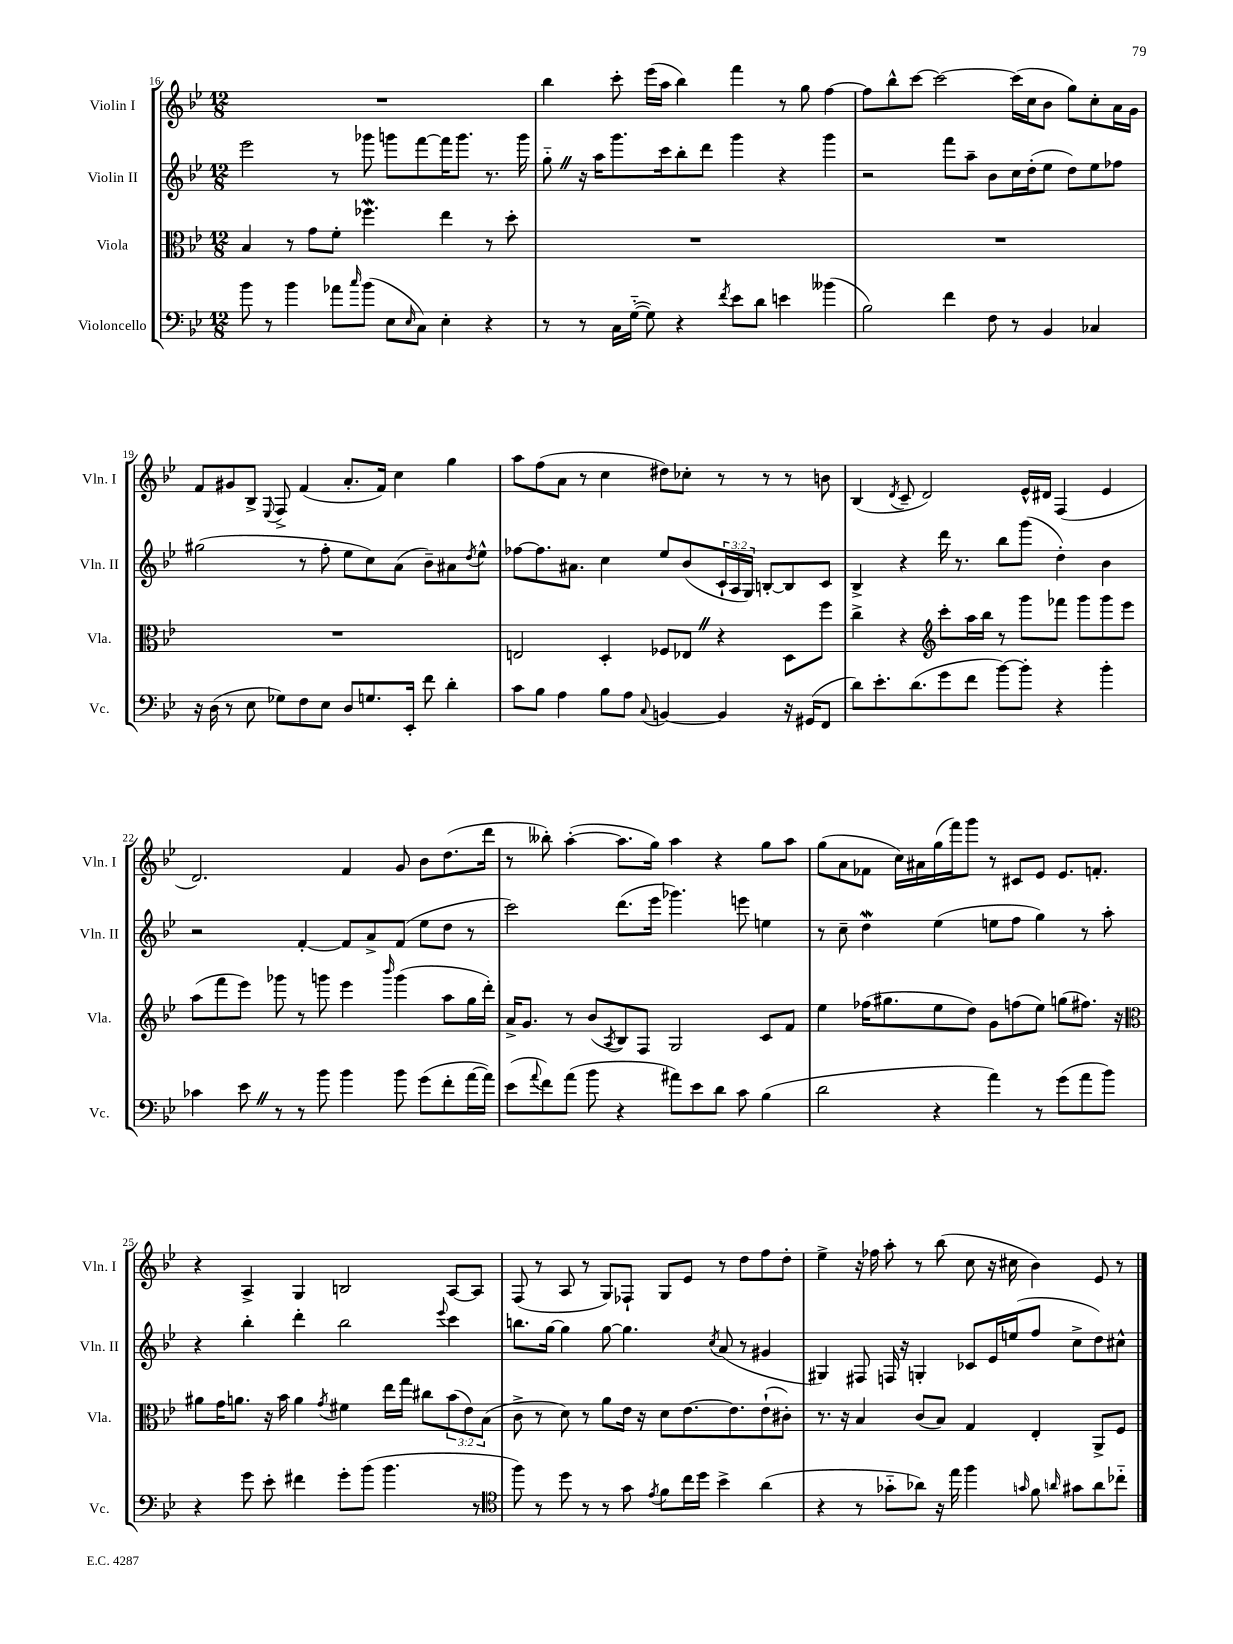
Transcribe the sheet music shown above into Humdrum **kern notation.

**kern	**kern	**kern	**kern
*staff4	*staff3	*staff2	*staff1
*clefF4	*clefC3	*clefG2	*clefG2
*k[b-e-]	*k[b-e-]	*k[b-e-]	*k[b-e-]
*M12/8	*M12/8	*M12/8	*M12/8
8b-	4B-	2eee-	1.r
8r	.	.	.
4b-	8r	.	.
.	8g	.	.
8a-	8f'	8r	.
16qqcc	.	.	.
(8b-	4.ff-	8ggg-	.
8E-	.	8ggg	.
16qqE-	.	.	.
8C)	.	[8fff	.
4E-'	4ee-	16fff]	.
.	.	8.ggg	.
4r	8r	8.r	.
.	8dd'	.	.
.	.	16ggg	.
=	=	=	=
8r	1.r	8gg'~	4bb-
8r	.	16r	.
.	.	16aa	.
16C	.	8.ggg	8ccc'
([16G'~	.	.	.
8G])	.	.	(16eee-
.	.	16ccc	16aa
4r	.	8bb-'	4bb-)
.	.	8ddd	.
8qf	.	.	.
8e-	.	4ggg	4fff
8d	.	.	.
4e	.	4r	8r
.	.	.	8gg
(4b--	.	4ggg	[4ff
=	=	=	=
2B-)	1.r	2r	8ff]
.	.	.	8bb-^^
.	.	.	[8ccc
.	.	.	2ccc_
4f	.	8fff	.
.	.	8aa~	.
8F	.	8b-	.
8r	.	16cc	(16ccc]
.	.	(16dd'	16cc
4BB-	.	8ee-	8b-
.	.	8dd)	8gg)
4C-	.	8ee-	8cc'
.	.	8ff-	16a
.	.	.	16g
=	=	=	=
16r	1.r	(2gg#	8f
(16D	.	.	.
8r	.	.	8g#
8E-	.	.	8B-^
.	.	.	8qqE-
8G-)	.	.	8F^
8F	.	8r	(4f
8E-	.	8ff'	.
8D	.	8ee-	8.a'
8.G	.	8cc)	.
.	.	.	16f)
.	.	(8a	4cc
16EE-'	.	.	.
8f	.	8b-~)	.
4d'	.	8a#	4gg
.	.	8qdd	.
.	.	8ee-^^	.
=	=	=	=
8c	2E	[8ff-	8aa
8B-	.	8.ff-]	(8ff
4A	.	.	8a
.	.	8.a#	.
.	.	.	8r
8B-	4D'	4cc	4cc
8A	.	.	.
8qqC	.	.	.
[4BB	8F-	8ee-	8dd#)
.	8E-	(8b-	8cc-'
4BB]	4r	24c`	8r
.	.	24A	.
.	.	24G)	.
.	.	[8B'	8r
16r	8D	8B]	8r
(16GG#	.	.	.
8FF	8ff	8c	8b
=	=	=	=
8d)	4cc^	4B-^	(4B-
8.e-'	.	.	.
.	.	.	8qd
.	4r	4r	8c~
(8.d	.	.	.
.	.	.	2d)
*	*clefG2	*	*
8g	8ccc'	16ddd	.
.	.	8.r	.
8f	16aa	.	.
.	16bb-	.	.
[8b-)	8r	8bb-	.
8b-']	8ggg	(8ggg	16e-^^
.	.	.	16d#
4r	8fff-	4dd')	(4F
.	8ggg	.	.
4b-'	8ggg	4b-	4e-
.	8eee-	.	.
=	=	=	=
4c-	(8aa	2r	2.d)
.	8fff	.	.
8e-	8eee-)	.	.
8r	8ggg-	.	.
8r	8r	[4f'	.
8b-	8ggg	.	.
4b-	4eee-	8f]	4f
.	.	8a^	.
.	16qqbbb-	.	.
8b-	(4ggg	(8f	8g
(8g	.	8ee-	8b-
8f'	8aa	8dd	(8.dd
[16a	16gg	8r	.
16a])	16ddd')	.	16ddd
=	=	=	=
(8e-	16a^	2ccc)	8r
.	8.g	.	.
8qqa	.	.	.
8f)	.	.	8bb--')
(8a	8r	.	([4aa'
8b-	(8b-	.	.
.	8qA	.	.
4r	8B-)	(8.ddd	8.aa]
.	8F	.	.
.	.	16eee-	16gg)
8a#)	2G	4.ggg-)	4aa
8e-	.	.	.
8d	.	.	4r
8c	.	8eee	.
(4B-	8c	4ee	8gg
.	8f	.	8aa
=	=	=	=
2d	4ee-	8r	(8gg
.	.	8cc~	8a
.	(16ff-	4dd	8f-
.	8.gg#	.	.
.	.	.	16cc)
.	.	.	16a#
4r	8ee-	(4ee-	(16gg
.	.	.	16fff)
.	8dd)	.	8ggg
4a)	8g	8ee	8r
.	(8ff	8ff	8c#
8r	8ee-)	4gg)	8e-
(8g	(8gg	.	8.e-
8a	8.ff#)	8r	.
.	.	.	8.f'
8b-)	.	8aa'	.
.	16r	.	.
=	=	=	=
*	*clefC3	*	*
4r	8a#	4r	4r
.	16g	.	.
.	8.a	.	.
8g	.	4bb-'	4A^
8e-'	16r	.	.
.	16b-	.	.
4f#	4a	4ddd'	4G
.	8qg	.	.
8g'	4f#	2bb-	2B
(8b-	.	.	.
4.b-	16ee-	.	.
.	16gg	.	.
.	8cc#	.	.
.	.	8qqeee-	.
.	(12b-	4ccc	[8A
.	12e-)	.	.
8r	.	.	8A]
.	(12B-	.	.
=	=	=	=
*clefC4	*	*	*
8ff)	8c^	8.bb	(8F
8r	8r	.	8r
.	.	[16gg	.
8dd	8d)	4gg]	8A
8r	8r	.	8r
8r	8a	[8gg	8G)
8g	16e-	4.gg]	8F-`
.	16r	.	.
8qe-	.	.	.
8f	8d	.	8G
16cc	[8.e-	.	8e-
16dd	.	.	.
.	.	8qcc	.
4b-^	.	(8a	8r
.	8.e-]	.	.
.	.	8r	8dd
(4a	(8e-`	4g#	8ff
.	8c#')	.	8dd'
=	=	=	=
4r	8.r	4G#)	4ee-^
.	16r	.	.
8r	4B-	8F#	16r
.	.	.	16ff-
8g-'~	.	16F	8aa'
.	.	16r	.
8a-)	(8c	4G'	8r
16r	8B-)	.	(8bb-
16ee-	.	.	.
4ff	4G	8c-	8cc
.	.	16e-	16r
.	.	(16ee	16cc#
16qqg	.	.	.
8f	4E-'	8ff	4b-)
16qqa	.	.	.
8g#	.	8cc^	.
8a	8AA^	8dd)	8e-
8cc-'~	8F	8cc#^^	8r
==	==	==	==
*-	*-	*-	*-
